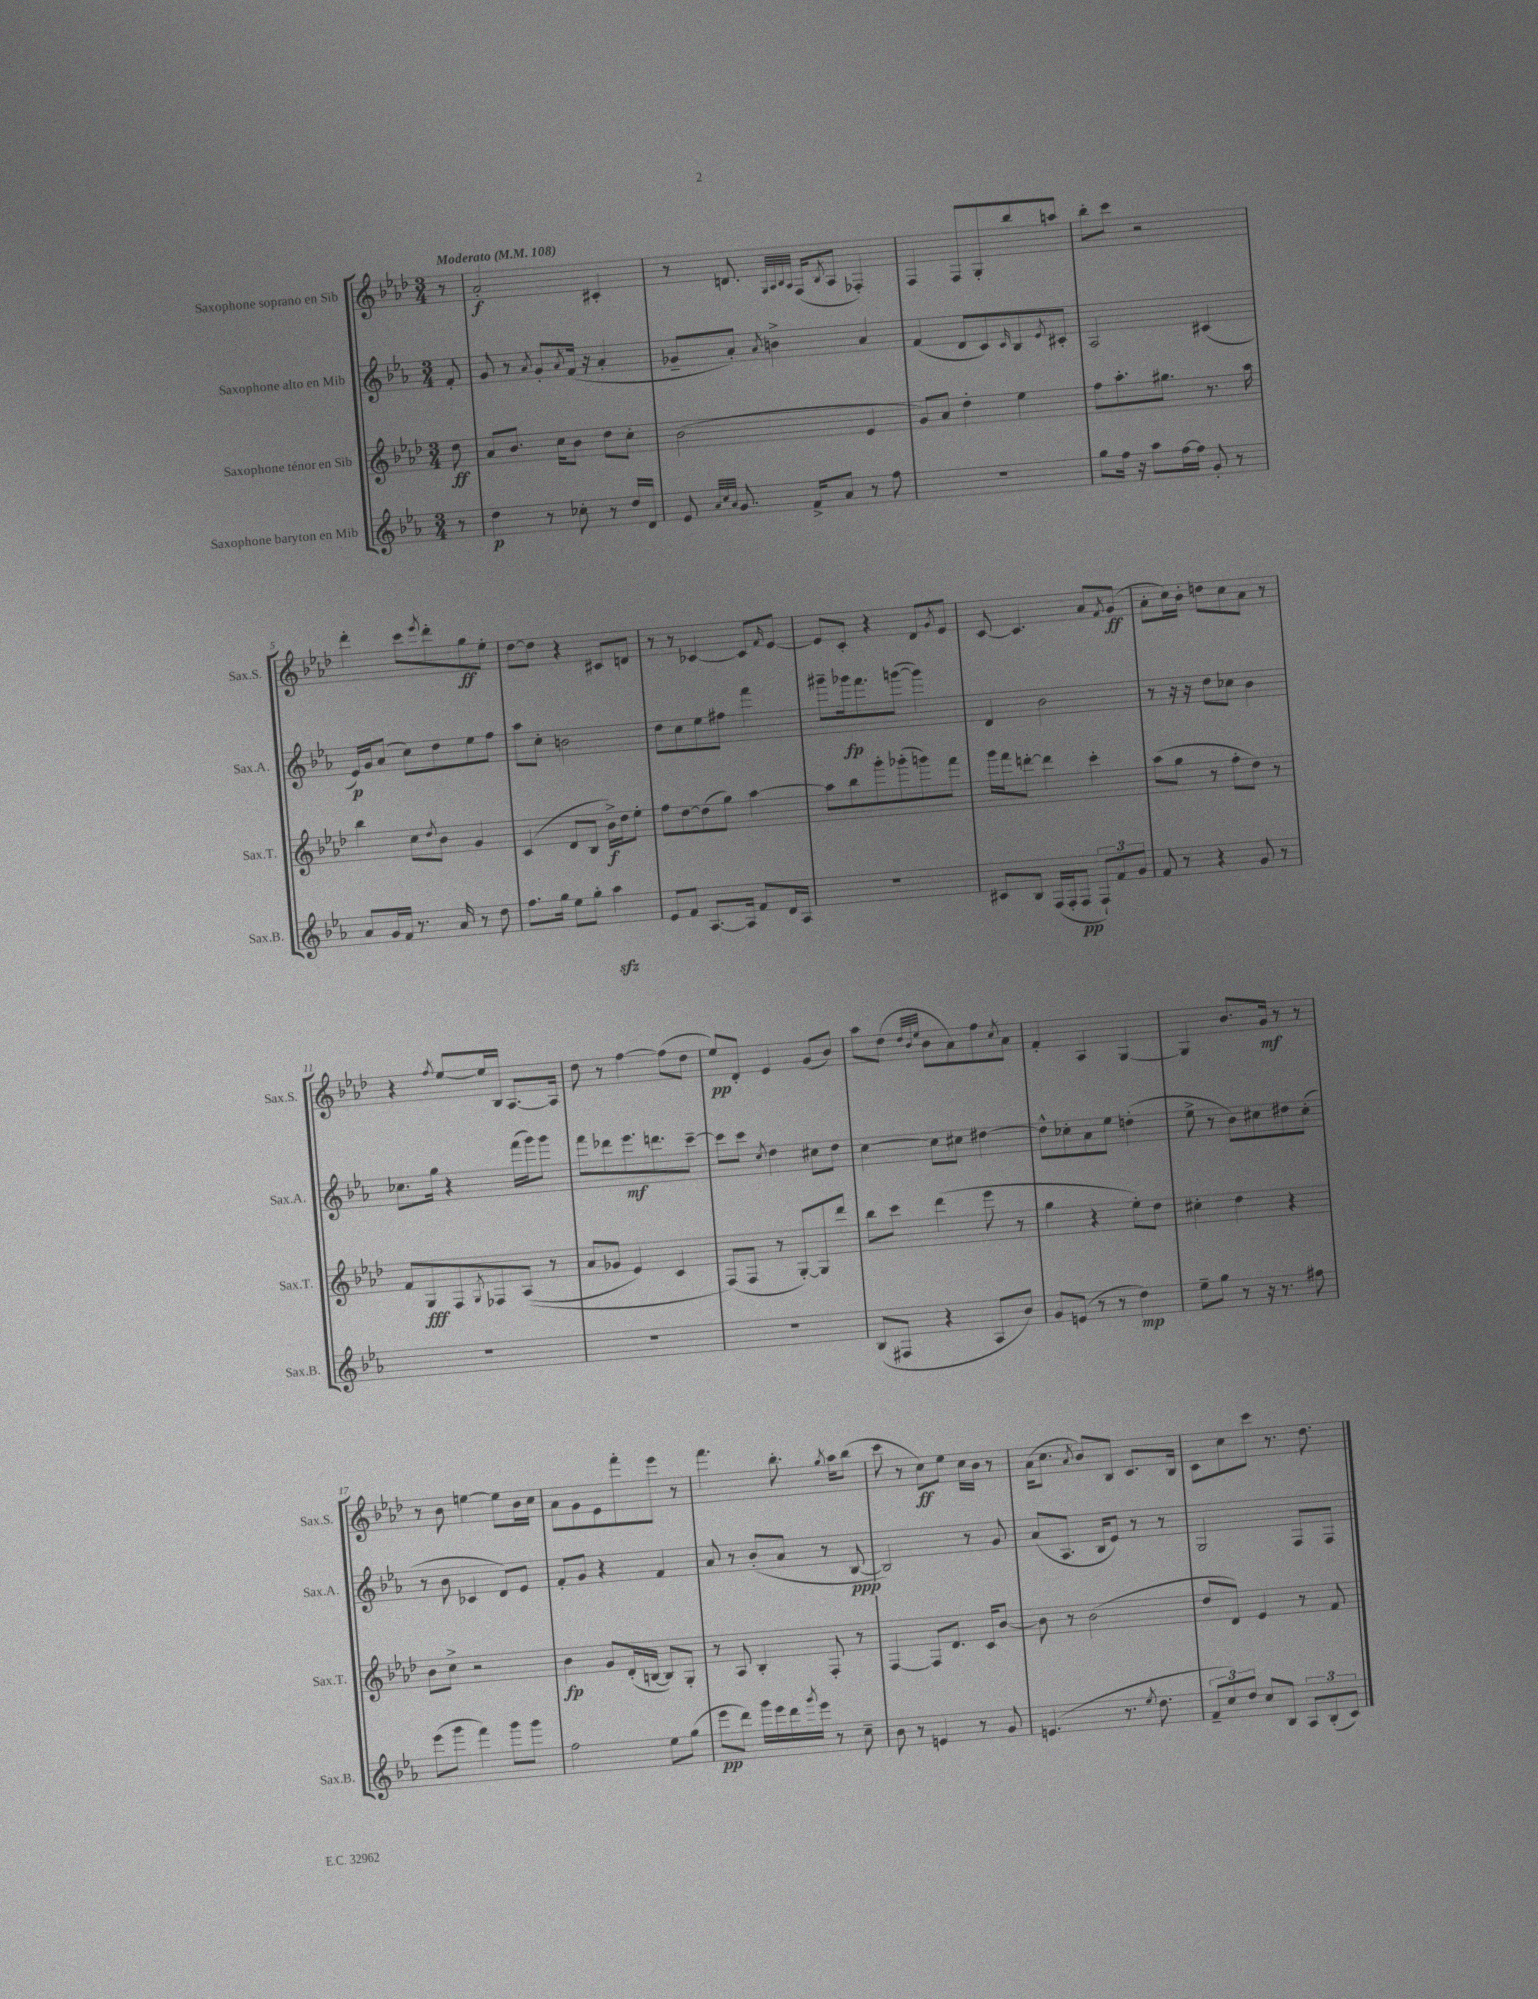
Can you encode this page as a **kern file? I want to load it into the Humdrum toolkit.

**kern	**dynam	**kern	**dynam	**kern	**dynam	**kern	**dynam
*part4	*part4	*part3	*part3	*part2	*part2	*part1	*part1
*staff4	*staff4	*staff3	*staff3	*staff2	*staff2	*staff1	*staff1
*I"Saxophone baryton en Mib	*	*I"Saxophone ténor en Sib	*	*I"Saxophone alto en Mib	*	*I"Saxophone soprano en Sib	*
*I'Sax.B.	*	*I'Sax.T.	*	*I'Sax.A.	*	*I'Sax.S.	*
*clefG2	*	*clefG2	*	*clefG2	*	*clefG2	*
*k[b-e-a-]	*	*k[b-e-a-d-]	*	*k[b-e-a-]	*	*k[b-e-a-d-]	*
*M3/4	*	*M3/4	*	*M3/4	*	*M3/4	*
*MM108	*	*MM108	*	*MM108	*	*MM108	*
=	=	=	=	=	=	=	=
!	!	!	!	!	!	!LO:TX:a:B:t=Moderato	!
8r	.	8dd-\	ff	8f'/	.	8r	.
=1	=1	=1	=1	=1	=1	=1	=1
4dd\	p	8a-/L	.	8g/	.	2a-'/	f
.	.	8.b-/J	.	8r	.	.	.
.	.	.	.	8qa-/	.	.	.
8r	.	.	.	8g'/L	.	.	.
.	.	16cc\KL	.	.	.	.	.
.	.	.	.	8qa-/	.	.	.
8cc-X'\	.	8b-\J	.	(16f/Jk	.	.	.
.	.	.	.	16r	.	.	.
8r	.	8dd-\L	.	4a-'/	.	4c#X'/	.
16dd/LL	.	8cc'\J	.	.	.	.	.
16d/JJ	.	.	.	.	.	.	.
=2	=2	=2	=2	=2	=2	=2	=2
8e-/	.	(2b-\	.	8g-X~/L	.	8r	.
32qqa-/LLL	.	.	.	.	.	.	.
32qqcc/	.	.	.	.	.	.	.
32qqa-/JJJ	.	.	.	.	.	.	.
8.g/	.	.	.	8a-'/J)	.	8.dn/	.
.	.	.	.	8qa-/	.	.	.
.	.	.	.	4bn^\	.	.	.
.	.	.	.	.	.	32qqG/LLL	.
.	.	.	.	.	.	32qqA-/	.
.	.	.	.	.	.	32qqB-/	.
.	.	.	.	.	.	32qqA-/JJJ	.
16f^/KL	.	.	.	.	.	(16F/KL	.
.	.	.	.	.	.	8qB-/	.
8a-/J	.	.	.	.	.	8A-/J	.
8r	.	4e-/	.	4a-/	.	4F-X'/)	.
8ff\	.	.	.	.	.	.	.
=3	=3	=3	=3	=3	=3	=3	=3
2.r	.	8g/L)	.	(4f/	.	4F/	.
.	.	8a-/J	.	.	.	.	.
.	.	4dd-'\	.	8d/L	.	8F/L	.
.	.	.	.	8c/)	.	8G'/	.
.	.	.	.	16qqc/	.	.	.
.	.	4ee-\	.	8B-/	.	8bb-/	.
.	.	.	.	8qe-/	.	.	.
.	.	.	.	8c#X'/J	.	8aan/J	.
=4	=4	=4	=4	=4	=4	=4	=4
8gg\L	.	8ff\L	.	2A-/	.	8bb-'\L	.
16ff\Jk	.	8.aa-'\	.	.	.	8ccc\J	.
16r	.	.	.	.	.	.	.
8aa-\L	.	.	.	.	.	2r	.
.	.	8.gg#X\J	.	.	.	.	.
[16ff\L	.	.	.	.	.	.	.
16ff\JJ]	.	.	.	.	.	.	.
8g'/	.	8.r	.	(4c#X/	.	.	.
8r	.	.	.	.	.	.	.
.	.	16aa-\	.	.	.	.	.
!!LO:LB:g=z
=5	=5	=5	=5	=5	=5	=5	=5
8a-/L	.	4bb-\	.	16e-/LL)	p	4ddd-'\	.
.	.	.	.	16g/J	.	.	.
16g/L	.	.	.	(8a-/J	.	.	.
16f/JJ	.	.	.	.	.	.	.
8.r	.	8cc\L	.	8cc\L)	.	8ccc\L	.
.	.	8qdd-/	.	.	.	8qeee-/	.
.	.	8b-\J	.	8dd\	.	8ddd-'\	.
16a-/	.	.	.	.	.	.	.
8r	.	4g/	.	8ee-\	.	8gg\	ff
8dd\	.	.	.	8ff\J	.	8ee-'\J	.
=6	=6	=6	=6	=6	=6	=6	=6
8.ff\L	.	(4c/	.	8aa-\L	.	[8dd-\L	.
.	.	.	.	8cc'\J	.	8dd-\J]	.
16gg\Jk	.	.	.	.	.	.	.
8ee-\L	.	8d-/L	.	2bn\	.	4r	.
8gg'\J	.	8B-/J	.	.	.	.	.
4aa-zz\	.	16b-^\LL)	f	.	.	8c#X/L	.
.	.	16dd-\J	.	.	.	.	.
.	.	8ee-'\J	.	.	.	8dn/J	.
=7	=7	=7	=7	=7	=7	=7	=7
8e-/L	.	8ff\L	.	8dd\L	.	8r	.
8f/J	.	[8dd-\	.	8cc\	.	8r	.
[8.A-/L	.	(8dd-\]	.	8ee-\	.	[4c-X/	.
.	.	8gg\J)	.	8ff#X\J	.	.	.
16A-/Jk]	.	.	.	.	.	.	.
8f/L	.	[4aa-\	.	4fff\	.	8c-/L]	.
.	.	.	.	.	.	16qqf/	.
16d/L	.	.	.	.	.	[8e-/J	.
16A-/JJ	.	.	.	.	.	.	.
=8	=8	=8	=8	=8	=8	=8	=8
2.r	.	8aa-\L]	.	8ggg#X~\L	.	8e-/L]	.
.	.	8bb-\	.	16ggg-X\k	fp	8c'/J	.
.	.	.	.	8.fff\	.	.	.
.	.	8ggg'\	.	.	.	4r	.
.	.	(8ggg-X'\	.	([8gggn\J	.	.	.
.	.	8gggn\)	.	4ggg\])	.	8d-/L	.
.	.	.	.	.	.	8qg/	.
.	.	8fff\J	.	.	.	8e-/J	.
=9	=9	=9	=9	=9	=9	=9	=9
8c#X/L	.	16ggg\LL	.	4d/	.	[8c/	.
.	.	16fff\J	.	.	.	.	.
8B-/J	.	[8dddn'\J	.	.	.	4.c/]	.
(16F/LL	.	4ddd\]	.	2b-\	.	.	.
16F'/J	.	.	.	.	.	.	.
8F/J	pp	.	.	.	.	.	.
12F`/L)	.	4ccc'\	.	.	.	8a-/L	.
12f/	.	.	.	.	.	.	.
.	.	.	.	.	.	8qf/	.
.	.	.	.	.	.	(8g/J	ff
12g/J	.	.	.	.	.	.	.
=10	=10	=10	=10	=10	=10	=10	=10
8f/	.	(8aa-\L	.	8r	.	8a-'\L	.
8r	.	8gg\J	.	16r	.	16cc\L)	.
.	.	.	.	16r	.	16b-'\JJ	.
4r	.	8r	.	8dd\L	.	8ddn\L	.
.	.	8ff'\L	.	8cc-X\J	.	8cc\	.
8g/	.	8dd-\J)	.	4b-\	.	8a-\J	.
8r	.	8r	.	.	.	8r	.
!!LO:LB:g=z
=11	=11	=11	=11	=11	=11	=11	=11
2.r	.	8f/L	.	8.cc-X\L	.	4r	.
.	.	8G/	fff	.	.	.	.
.	.	.	.	16gg\Jk	.	.	.
.	.	.	.	.	.	8qff/	.
.	.	8F/	.	4r	.	[8ee-/L	.
.	.	8qG/	.	.	.	.	.
.	.	8F-X/	.	.	.	16ee-/L]	.
.	.	.	.	.	.	16B-/JJ	.
.	.	((8A-/J	.	(16fff\LL	.	[8.A-/L	.
.	.	.	.	16ggg\J)	.	.	.
.	.	8r	.	8ggg\J	.	.	.
.	.	.	.	.	.	16A-/Jk]	.
=12	=12	=12	=12	=12	=12	=12	=12
2.r	.	8a-/L	.	8fff\L	.	8dd-\	.
.	.	8g-X/J	.	8ddd-X\	.	8r	.
.	.	4e-/)	.	8.eee-\	mf	[4ff\	.
.	.	.	.	8.dddn\	.	.	.
.	.	4c/	.	.	.	(8ff\L]	.
.	.	.	.	[8ccc~\J	.	8dd-\J	.
=13	=13	=13	=13	=13	=13	=13	=13
2.r	.	(8F/L)	.	8ccc\L]	.	8ee-/L)	pp
.	.	8F/J	.	8ccc\J	.	8d-'/J	.
.	.	.	.	8qcc/	.	.	.
.	.	8r	.	4dd\	.	4e-/	.
.	.	[8G'/L)	.	.	.	.	.
.	.	8G/]	.	8cc#X\L	.	(8g/L	.
.	.	8ddd-/J	.	8dd\J	.	8b-/J)	.
=14	=14	=14	=14	=14	=14	=14	=14
(8B-/L	.	8bb-\L	.	[4cc\	.	8aa-\L	.
8F#X/J	.	8ccc\J	.	.	.	(8dd-\J	.
.	.	.	.	.	.	32qqdd-/LLL	.
.	.	.	.	.	.	32qqb-/	.
.	.	.	.	.	.	32qqee-/JJJ	.
4r	.	(4ddd-\	.	8cc\L]	.	8b-\L	.
.	.	.	.	8cc#X\J	.	8a-\)	.
8A-/L	.	8eee-\	.	[4dd#X\	.	8ff\	.
.	.	.	.	.	.	8qcc/	.
8b-/J)	.	8r	.	.	.	8a-\J	.
=15	=15	=15	=15	=15	=15	=15	=15
8g/L	.	4gg\	.	8dd#^^\L]	.	4f'/	.
(8en/J	.	.	.	8cc-X'\	.	.	.
8r	.	4r	.	8a-\	.	4A-/	.
8r	.	.	.	8ee-\J	.	.	.
4dd\)	mp	8ee-'\L)	.	(4ddn'\	.	[4G/	.
.	.	8dd-\J	.	.	.	.	.
=16	=16	=16	=16	=16	=16	=16	=16
8ee-~\L	.	4cc#X'\	.	8ee-^\	.	4G/]	.
8gg\J	.	.	.	8r	.	.	.
8r	.	4dd-\	.	8b-\L)	.	8.b-/L	.
16r	.	.	.	8cc#X\	.	.	.
8.r	.	.	.	.	.	16g/Jk	mf
.	.	4r	.	8dd#X\	.	8r	.
8ff#X\	.	.	.	(8cc#'\J	.	8r	.
!!LO:LB:g=z
=17	=17	=17	=17	=17	=17	=17	=17
(8eee-\L	.	8b-\L	.	8r	.	8r	.
8ggg\J	.	8cc^\J	.	8b-\	.	8b-\	.
4fff\)	.	2r	.	4c-X/	.	[4een\	.
8ggg\L	.	.	.	8d/L)	.	8ee\L]	.
8ggg\J	.	.	.	8e-/J	.	16b-\L	.
.	.	.	.	.	.	16cc\JJ	.
=18	=18	=18	=18	=18	=18	=18	=18
2ff\	.	4b-\	fp	8f'/L	.	8a-\L	.
.	.	.	.	8g/J	.	8g\	.
.	.	8g/L	.	4r	.	8e-\	.
.	.	(16d-'/L	.	.	.	8fff'\	.
.	.	[16Bn/JJ	.	.	.	.	.
8ee-\L	.	8B/L])	.	4f/	.	8eee-\J	.
(8gg\J	.	8G'/J	.	.	.	8r	.
=19	=19	=19	=19	=19	=19	=19	=19
8eee-\L	pp	8r	.	8a-/	.	4.fff\	.
8ddd\J)	.	8A-/	.	8r	.	.	.
16ggg\LL	.	4B-'/	.	(8b-'/L	.	.	.
16eee-\	.	.	.	.	.	.	.
16ddd\	.	.	.	8a-/J	.	8.bb-'\	.
8qggg/	.	.	.	.	.	.	.
16eee-\JJ	.	.	.	.	.	.	.
8r	.	8F'/	.	8r	.	.	.
.	.	.	.	.	.	8qgg/	.
.	.	.	.	.	.	16aa-\KL	.
8cc~\	.	8r	.	[8B-/	ppp	(8bb-\J	.
=20	=20	=20	=20	=20	=20	=20	=20
8b-\	.	[4F/	.	2B-/])	.	8ccc\	.
8r	.	.	.	.	.	8r	.
4en/	.	8F/L]	.	.	.	8cc\L)	ff
.	.	8.d-/J	.	.	.	8ee-\J	.
8r	.	.	.	8r	.	16cc\LL	.
.	.	16c/KL	.	.	.	16b-\JJ	.
8g/	.	[8b-/J	.	8g/	.	8r	.
=21	=21	=21	=21	=21	=21	=21	=21
(4.en/	.	8b-\]	.	(8a-/L	.	(16a-\KL	.
.	.	.	.	.	.	8.cc\J	.
.	.	8r	.	8.A-/J	.	.	.
.	.	.	.	.	.	8qa-/	.
.	.	(2b-\	.	.	.	8b-/L)	.
.	.	.	.	16B-/KL	.	.	.
8.r	.	.	.	8e-/J)	.	8B-/J	.
.	.	.	.	8r	.	8.c/L	.
8qee-/	.	.	.	.	.	.	.
8.dd\	.	.	.	.	.	.	.
.	.	.	.	8r	.	.	.
.	.	.	.	.	.	16B-/Jk	.
=22	=22	=22	=22	=22	=22	=22	=22
12f~/L	.	8dd-/L	.	2G/	.	8c\L	.
12cc/)	.	.	.	.	.	.	.
.	.	8d-/J)	.	.	.	8cc\	.
12dd/J	.	.	.	.	.	.	.
8cc/L	.	4e-/	.	.	.	8ccc\J	.
8B-/J	.	.	.	.	.	8.r	.
12A-/L	.	8r	.	8F/L	.	.	.
.	.	.	.	.	.	8.dd-\	.
(12B-'/	.	.	.	.	.	.	.
.	.	8f/	.	8F/J	.	.	.
12c/J)	.	.	.	.	.	.	.
==	==	==	==	==	==	==	==
*-	*-	*-	*-	*-	*-	*-	*-
